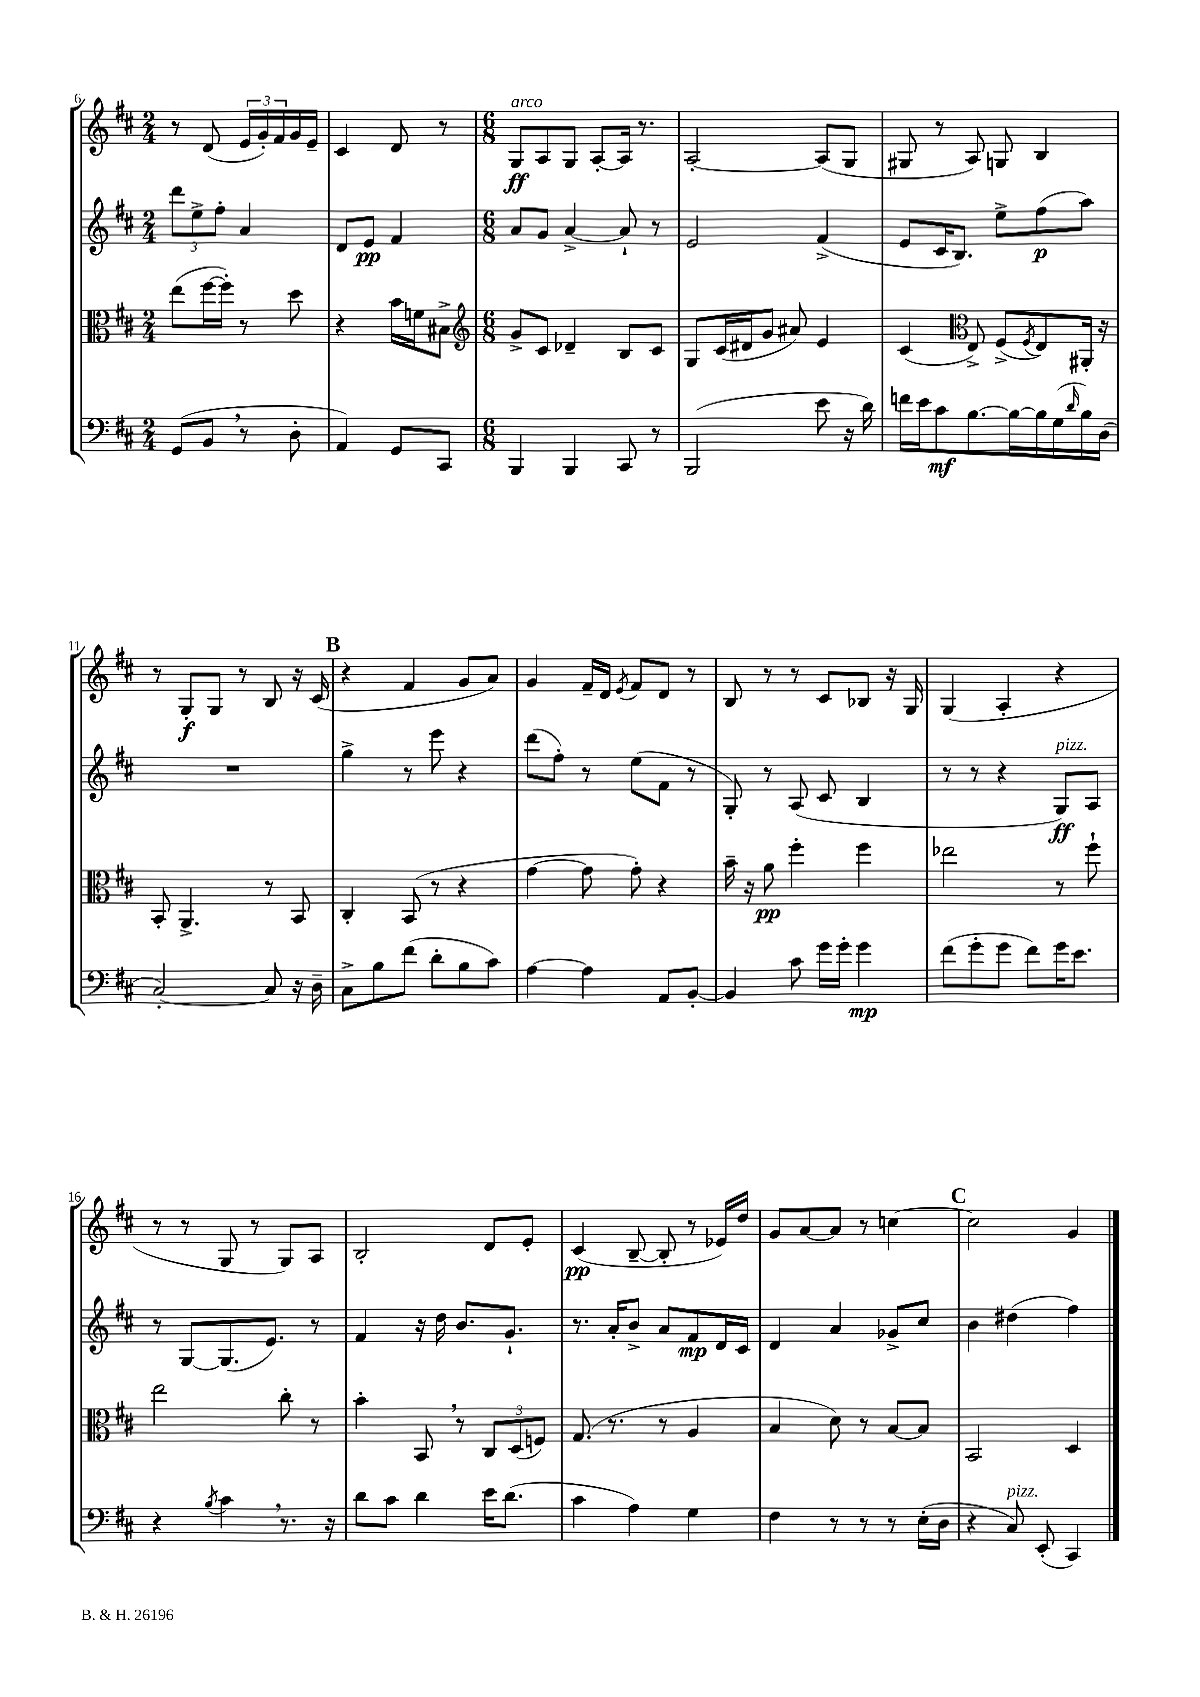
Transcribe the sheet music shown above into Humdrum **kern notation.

**kern	**kern	**kern	**kern
*staff4	*staff3	*staff2	*staff1
*clefF4	*clefC3	*clefG2	*clefG2
*k[f#c#]	*k[f#c#]	*k[f#c#]	*k[f#c#]
*M2/4	*M2/4	*M2/4	*M2/4
(8GG/L	(8ee\L	12ddd\L	8r
.	.	12ee^\	.
8BB/J	[16ff#\L	.	(8d/
.	.	12ff#'\J	.
.	16ff#'\]JJ)	.	.
8r	8r	4a/	24e/LL
.	.	.	24g'/)
.	.	.	24f#/
8D'\	8dd\	.	16g/
.	.	.	16e~/JJ
=	=	=	=
4AA/)	4r	8d/L	4c#/
.	.	8e/J	.
8GG/L	16b\LL	4f#/	8d/
.	16f\J	.	.
8CC#/J	8B#^\J	.	8r
=	=	=	=
*	*clefG2	*	*
*M6/8	*M6/8	*M6/8	*M6/8
4BBB/	8g^/L	8a/L	8G/L
.	8c#/J	8g/J	8A/
4BBB/	4d-~/	[4a^/	8G/J
.	.	.	[8A'/L
8CC#/	8B/L	8a`/]	16A/]Jk
.	.	.	8.r
8r	8c#/J	8r	.
=	=	=	=
(2BBB/	8G/L	2e/	[2A'/
.	(16c#/L	.	.
.	16d#/J	.	.
.	8g/J	.	.
.	8a#/)	.	.
8e\	4e/	(4f#^/	(8A/]L
16r	.	.	8G/J
16d\)	.	.	.
=	=	=	=
16f\LL	(4c#/	8e/L	8G#/
16e\J	.	.	.
8c#\	.	16c#/K	8r
.	.	8.B/J)	.
*	*clefC3	*	*
[8.B\	8E^/)	.	8A/)
.	(8F#^/L	8ee^\L	8G/
16B\_L	.	.	.
.	8qF#/	.	.
16B\]	8E/)	(8ff#\	4B/
(16G\	.	.	.
16qqd/	.	.	.
16B\)	16AA#'/Jk	8aa\J)	.
(16D\JJ	16r	.	.
=	=	=	=
[2C#'/)	8BB'/	2.r	8r
.	4.AA^/	.	8G'/L
.	.	.	8G/J
.	.	.	8r
8C#/]	8r	.	8B/
16r	8BB/	.	16r
16D~\	.	.	(16c#/
=	=	=	=
8C#^\L	4C#'/	4gg^\	4r
8B\	.	.	.
(8f#\J	(8BB/	8r	4f#/
8d'\L	8r	8eee\	.
8B\	4r	4r	8g/L
8c#\J)	.	.	8a/J)
=	=	=	=
[4A\	[4g\	(8ddd\L	4g/
.	.	8ff#'\J)	.
4A\]	8g\]	8r	16f#~/LL
.	.	.	16d/JJ
.	.	.	8qe/
.	8g'\)	(8ee\L	8f#/L
8AA/L	4r	8f#\J	8d/J
[8BB'/J	.	8r	8r
=	=	=	=
4BB/]	16b~\	8G'/)	8B/
.	16r	.	.
.	8a\	8r	8r
8c#\	4ff#'\	(8A/	8r
16g\LL	.	8c#/	8c#/L
16g'\JJ	.	.	.
4g\	4ff#\	4B/	8B-/J
.	.	.	16r
.	.	.	16G/
=	=	=	=
(8f#\L	2ee-\	8r	(4G/
8g'\	.	8r	.
8g\J	.	4r	4A'/
8f#\L)	.	.	.
16g\K	8r	8G/L)	4r
8.e\J	.	.	.
.	8ff#`\	8A/J	.
=	=	=	=
4r	2ee\	8r	8r
.	.	[8G/L	8r
8qB/	.	.	.
4c#\	.	(8.G/]	8G/
.	.	.	8r
.	.	8.e/J)	.
8.r	8cc#'\	.	8G/L)
.	8r	8r	8A/J
16r	.	.	.
=	=	=	=
8d\L	4b'\	4f#/	2B'/
8c#\J	.	.	.
4d\	8BB/	16r	.
.	.	16dd\	.
.	8r	8.b/L	.
16e\LK	12C#/L	.	8d/L
(8.d\J	.	8.g`/J	.
.	(12D/	.	.
.	.	.	8e'/J
.	12F/J)	.	.
=	=	=	=
4c#\	(8.G/	8.r	(4c#/
.	8.r	16a'/LK	.
4A\)	.	8b^/J	[8B~/
.	8r	8a/L	8B'/]
4G\	4A/	8f#/	8r
.	.	16d/L	16e-/LL)
.	.	16c#/JJ	16dd/JJ
=	=	=	=
4F#\	4B/	4d/	8g/L
.	.	.	[8a/
8r	8d\)	4a/	8a/]J
8r	8r	.	8r
8r	[8B/L	8g-^/L	[4cc\
(16E'\LL	8B/]J	8cc#/J	.
16D\JJ	.	.	.
=	=	=	=
4r	2BB/	4b\	2cc\]
8C#/)	.	(4dd#\	.
(8EE'/	.	.	.
4CC#/)	4D/	4ff#\)	4g/
==	==	==	==
*-	*-	*-	*-
